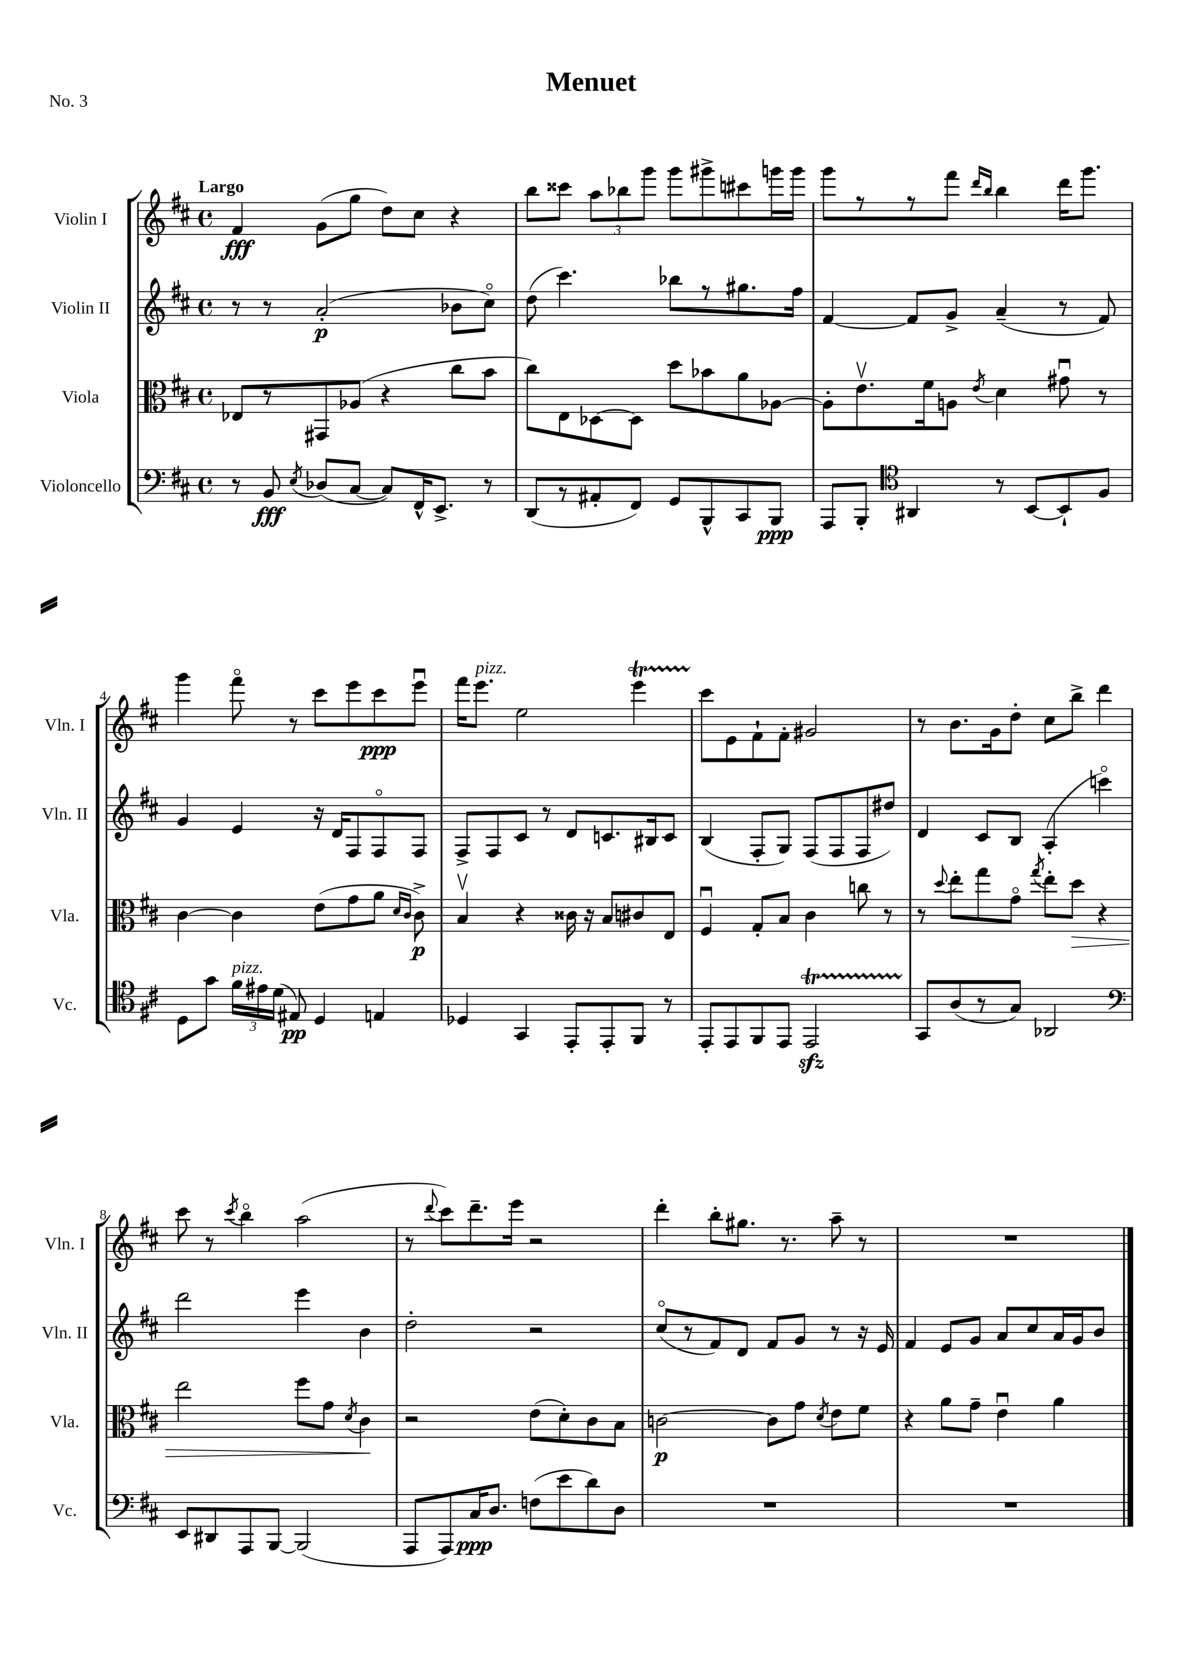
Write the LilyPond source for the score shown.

\header { title = "Menuet" piece = "No. 3" }
<<
\new StaffGroup <<
\new Staff = "s0" \with { instrumentName = "Violin I" shortInstrumentName = "Vln. I" } {
    \clef treble \key d \major \defaultTimeSignature \time 4/4 \tempo "Largo"
    \autoBeamOff fis'4\fff g'8[( g''8] d''8[) cis''8] r4 |
    b''8[ cisis'''8] \tuplet 3/2 { a''8[ bes''8 g'''8] } g'''8[ gis'''8-> cis'''8 g'''16 g'''16] |
    g'''8[ r8 r8 fis'''8] \grace { d'''16[ b''16] } b''4 d'''16[ g'''8.] |
    g'''4 fis'''8\flageolet r8 cis'''8[ e'''8 cis'''8\ppp e'''8]\downbow |
    fis'''16[ e'''8.]^\markup { \italic "pizz." } e''2 e'''4\startTrillSpan |
    cis'''8[\stopTrillSpan e'8 fis'8-! fis'8]-. gis'2 |
    r8 b'8.[ g'16 d''8]-. cis''8[ b''8]-> d'''4 |
    cis'''8 r8 \acciaccatura { cis'''8 } b''4\flageolet a''2( |
    r8 \appoggiatura { d'''8 } cis'''8[) d'''8.-- e'''16] r2 |
    d'''4-. b''8[-. gis''8.] r8. a''8-- r8 |
    R1 \bar "|." |
}
\new Staff = "s1" \with { instrumentName = "Violin II" shortInstrumentName = "Vln. II" } {
    \clef treble \key d \major \defaultTimeSignature \time 4/4
    \autoBeamOff r8 r8 a'2-.\p( bes'8[ cis''8]\flageolet) |
    d''8( cis'''4.) bes''8[ r8 gis''8. fis''16] |
    fis'4~ fis'8[ g'8]-> a'4--( r8 fis'8) |
    g'4 e'4 r16 d'16[ fis8 fis8\flageolet fis8] |
    fis8[-> fis8 cis'8] r8 d'8[ c'8. bis16 c'8] |
    b4( fis8[-. g8]) fis8[( fis8 fis8 dis''8]) |
    d'4 cis'8[ b8] a4-.( c'''4\flageolet) |
    d'''2 e'''4 b'4 |
    d''2-. r2 |
    cis''8[\flageolet( r8 fis'8) d'8] fis'8[ g'8] r8 r16 e'16 |
    fis'4 e'8[ g'8] a'8[ cis''8 a'16 g'16 b'8] \bar "|." |
}
\new Staff = "s2" \with { instrumentName = "Viola" shortInstrumentName = "Vla." } {
    \clef alto \key d \major \defaultTimeSignature \time 4/4
    \autoBeamOff ees8[ r8 gis,8 aes8]( r4 cis''8[ b'8] |
    cis''8[) e8 des8~ des8] d''8[ bes'8 a'8 aes8]~ |
    aes8[-. e'8.\upbow fis'16 a8] \acciaccatura { e'8 } d'4 gis'8\downbow r8 |
    cis'4~ cis'4 e'8[( g'8 a'8] \grace { d'16[ cis'16] } cis'8->\p) |
    b4\upbow r4 cisis'16 r16 b8[ cis'8 e8] |
    fis4\downbow g8[-. b8] cis'4 c''8 r8 |
    r8 \appoggiatura { d''8 } e''8[-. g''8 g'8]\flageolet \acciaccatura { g''8 } e''8[-. d''8]\> r4 |
    e''2 fis''8[ g'8] \acciaccatura { d'8 } cis'4\! |
    r2 e'8[( d'8-.) cis'8 b8] |
    c'2~\p c'8[ g'8] \acciaccatura { d'8 } e'8[ fis'8] |
    r4 a'8[ g'8]-- e'4\downbow a'4 \bar "|." |
}
\new Staff = "s3" \with { instrumentName = "Violoncello" shortInstrumentName = "Vc." } {
    \clef bass \key d \major \defaultTimeSignature \time 4/4
    \autoBeamOff r8 b,8\fff \acciaccatura { e8 } des8[( cis8]~ cis8[) fis,16-^ e,8.]-> r8 |
    d,8[( r8 ais,8-. fis,8]) g,8[ b,,8-^ cis,8 b,,8]\ppp |
    a,,8[ b,,8]-. \clef tenor ais,4 r8 b,8[~ b,8-! fis8] |
    d8[ g'8] \tuplet 3/2 { fis'16[^\markup { \italic "pizz." } eis'16 d'16]( } eis8\pp) d4 e4 |
    des4 g,4 e,8[-. e,8-. fis,8] r8 |
    e,8[-. e,8 fis,8 e,8] e,2\startTrillSpan\sfz |
    g,8[\stopTrillSpan a8( r8 g8]) aes,2 |
    \clef bass e,8[ dis,8 a,,8 b,,8]~ b,,2( |
    a,,8[ a,,8) cis16\ppp d8.] f8[( e'8 d'8) d8] |
    R1 |
    R1 \bar "|." |
}
>>
>>
